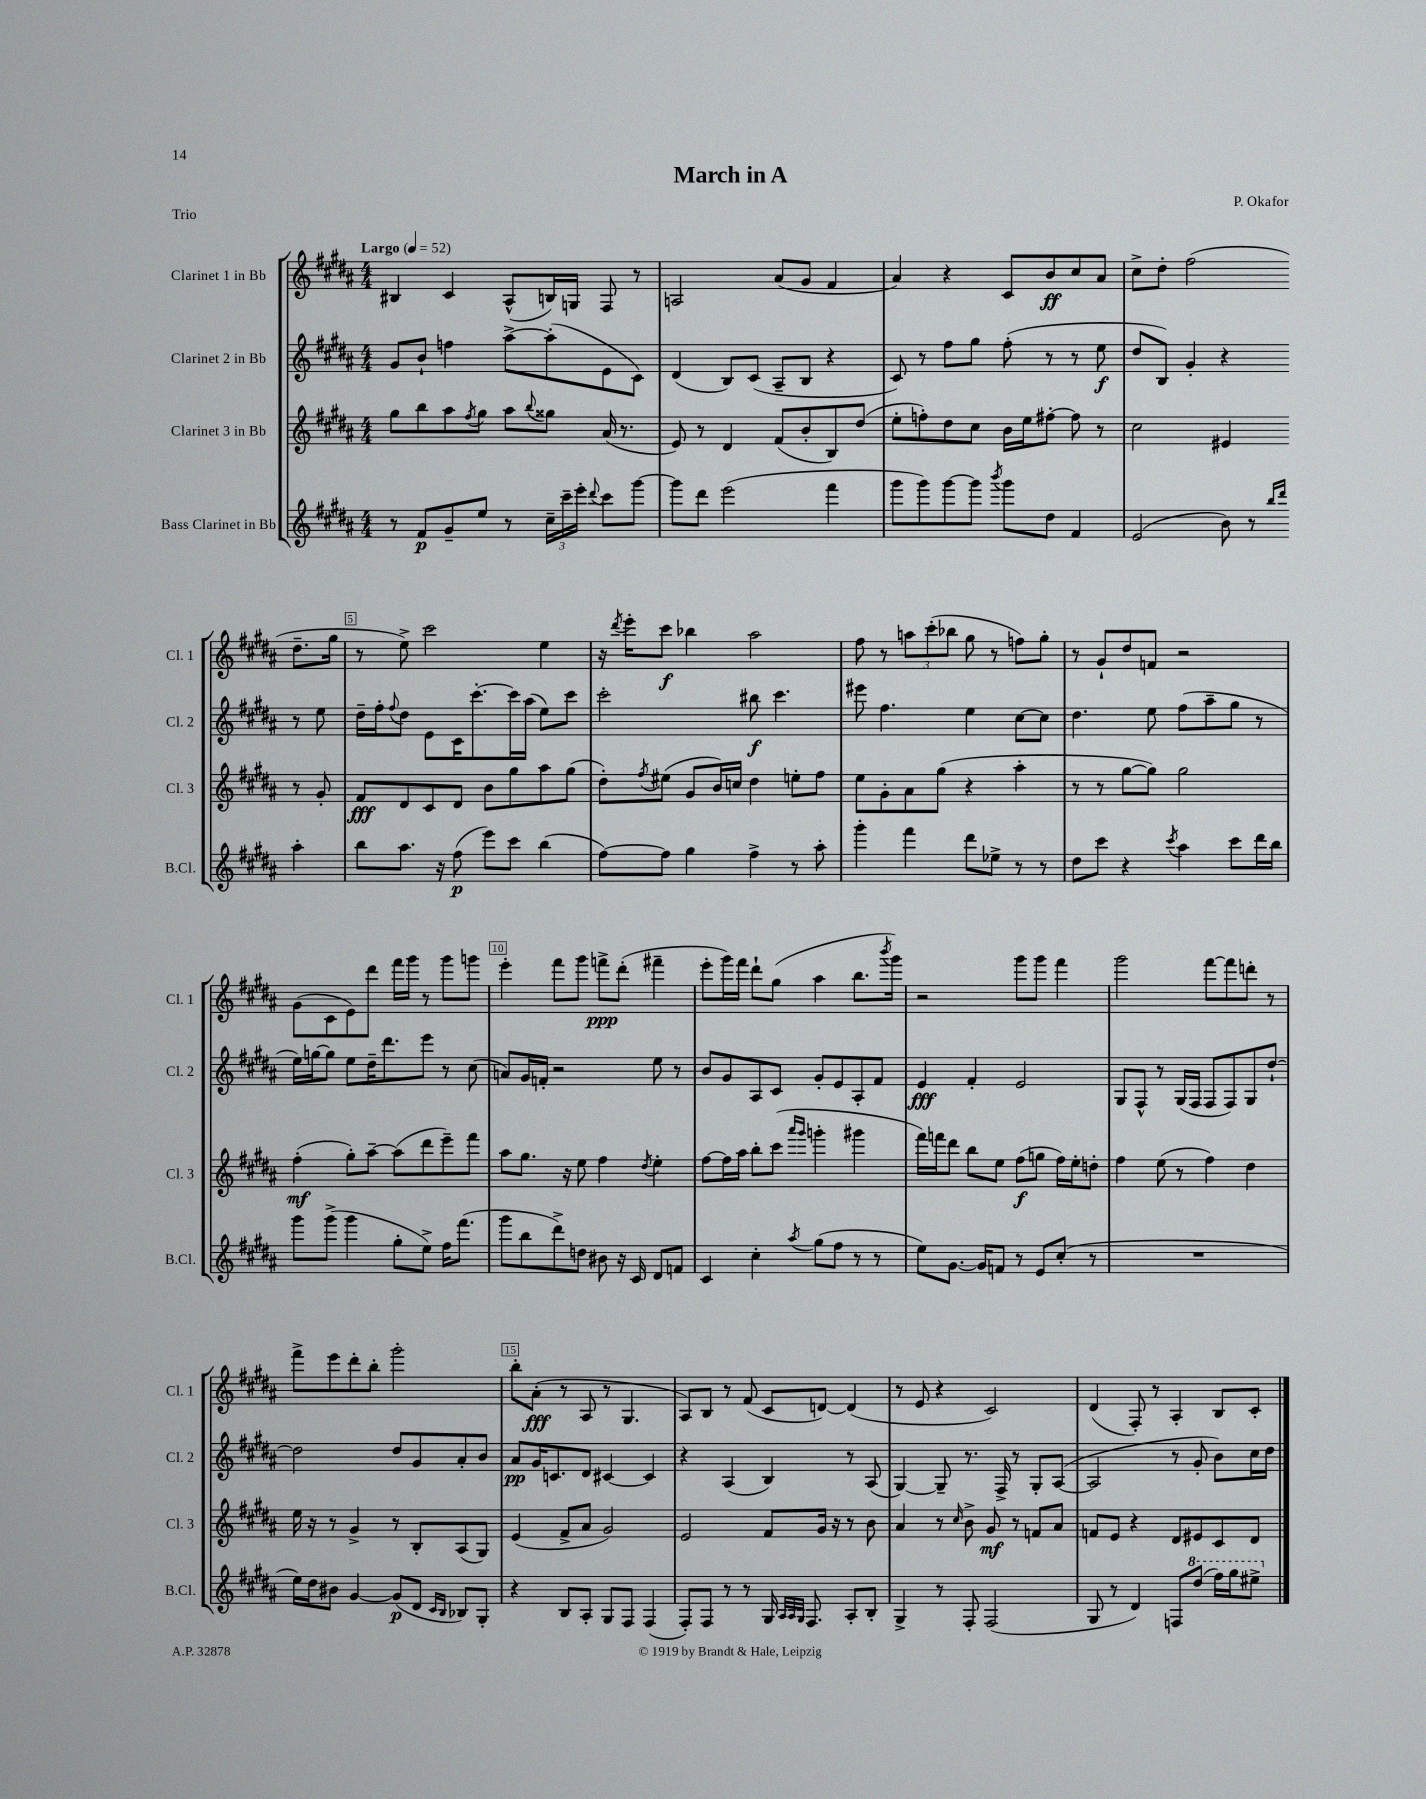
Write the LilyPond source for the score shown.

\header { title = "March in A" composer = "P. Okafor" piece = "Trio" }
<<
\new StaffGroup <<
\new Staff = "s0" \with { instrumentName = "Clarinet 1 in Bb" shortInstrumentName = "Cl. 1" } {
    \clef treble \key b \major \numericTimeSignature \time 4/4 \tempo "Largo" 4 = 52
    bis4 cis'4 ais8-^( b16) g16 fis8 r8 |
    a2 ais'8( gis'8 fis'4 |
    ais'4) r4 cis'8 b'8\ff cis''8 ais'8 |
    cis''8-> dis''8-. fis''2( dis''8.-- gis''16 |
    r8 e''8->) cis'''2 e''4 |
    r16 \acciaccatura { dis'''8 } e'''16-. cis'''8\f bes''4 ais''2 |
    fis''8 r8 \tuplet 3/2 { a''8 cis'''8-.( bes''8 } gis''8 r8 f''8) gis''8-. |
    r8 gis'8-! dis''8 f'8 r2 |
    gis'8( cis'8 e'8) dis'''8 fis'''16 gis'''16 r8 gis'''8 g'''8 |
    e'''4-. fis'''8 gis'''8 f'''8->\ppp dis'''8-.( fis'''4-- |
    e'''8-. gis'''16) fis'''16 dis'''8-! gis''8( ais''4 b''8. \acciaccatura { b'''8 } gis'''16) |
    r2 gis'''8 gis'''8 fis'''4 |
    gis'''2 fis'''8~ fis'''8 d'''8-. r8 |
    fis'''8-> e'''8 dis'''8-. b''8-. gis'''2-. |
    b''8-. ais'8-.\fff( r8 ais8 r8 gis4. |
    ais8) b8 r8 fis'8( cis'8 d'8~) d'4( |
    r8 e'8 r4 cis'2) |
    dis'4( fis8-.) r8 ais4-. b8 cis'8-. \bar "|." |
}
\new Staff = "s1" \with { instrumentName = "Clarinet 2 in Bb" shortInstrumentName = "Cl. 2" } {
    \clef treble \key b \major \numericTimeSignature \time 4/4
    gis'8 b'8-! f''4 ais''8~-> ais''8-.( e'8 cis'8) |
    dis'4( b8) cis'8( ais8-- b8 r4 |
    cis'8) r8 fis''8 gis''8 fis''8-.( r8 r8 e''8\f |
    dis''8 b8) gis'4-. r4 r8 e''8 |
    dis''16-- fis''16-. \appoggiatura { fis''8 } dis''8 e'8 cis'16 cis'''8.~-. cis'''16 ais''16( e''8) cis'''8 |
    cis'''2-. bis''8\f cis'''4. |
    eis'''8 fis''4. e''4 cis''8~ cis''8 |
    dis''4. e''8 fis''8( ais''8-- gis''8 r8 |
    e''16) g''16~ g''8 e''8 dis''16-- dis'''8. e'''8 r8 cis''8( |
    a'8) gis'16 f'16-. r2 e''8 r8 |
    b'8 gis'8 ais8 cis'8 gis'8-. e'8 ais8-. fis'8 |
    e'4\fff fis'4-. e'2 |
    gis8 fis8-^ r8 gis16( fis16 fis8 fis8) gis8 dis''8~-! |
    dis''2 dis''8 gis'8 ais'8-. b'8 |
    ais'8\pp gis'16 c'8. dis'8 cis'4~ cis'4 |
    r4 ais4( b4) r8 ais8( |
    gis4~) gis8-- r8. fis16-> r8 gis8-. ais8~( |
    ais2 r8 gis'8-. b'8) cis''16 dis''16 \bar "|." |
}
\new Staff = "s2" \with { instrumentName = "Clarinet 3 in Bb" shortInstrumentName = "Cl. 3" } {
    \clef treble \key b \major \numericTimeSignature \time 4/4
    gis''8 b''8 ais''8 \acciaccatura { fis''8 } gis''8 ais''8 \appoggiatura { b''8 } gisis''8 ais'16( r8. |
    e'8) r8 dis'4 fis'8( b'8-. b8) dis''8( |
    e''8-. f''8-.) dis''8 cis''8 b'16 e''16 fis''8~-. fis''8 r8 |
    cis''2 eis'4 r8 gis'8-. |
    fis'8\fff dis'8 cis'8 dis'8 b'8 gis''8 ais''8 gis''8( |
    dis''8-.) \acciaccatura { fis''8 } eis''8( gis'8 b'16) c''16 dis''4 e''8-. fis''8 |
    e''8 gis'8-. ais'8 gis''8( r4 ais''4-. |
    r8 r8 gis''8~ gis''8) gis''2 |
    fis''4-.\mf( gis''8-.) ais''8~-- ais''8( dis'''8 e'''8--) fis'''8 |
    ais''8 gis''8. r16 e''8 fis''4 \acciaccatura { dis''8 } e''4-. |
    fis''8~ fis''16 ais''16 b''8-. cis'''8( \grace { ais'''16 gis'''16 } g'''4-. gis'''4 |
    fis'''16) f'''16 dis'''8 b''8 e''8 fis''8\f( g''8 fis''16) e''16-. d''8-. |
    fis''4 e''8( r8 fis''4) dis''4 |
    e''16 r16 r8 gis'4-> r8 b8-. ais8( gis8) |
    e'4( fis'8-> ais'8 gis'2) |
    e'2 fis'8 gis'16 r16 r8 b'8 |
    ais'4 r8 \grace { cis''16 } b'8-> gis'8\mf r8 f'8 ais'8 |
    f'8 e'8 r4 dis'8 eis'8 cis'8 dis'8 \bar "|." |
}
\new Staff = "s3" \with { instrumentName = "Bass Clarinet in Bb" shortInstrumentName = "B.Cl." } {
    \clef treble \key b \major \numericTimeSignature \time 4/4
    r8 fis'8\p gis'8-- e''8 r8 \tuplet 3/2 { cis''16-- cis'''16-- e'''16-. } \appoggiatura { dis'''8 } cis'''8 gis'''8~ |
    gis'''8 dis'''8 e'''2( fis'''4 |
    gis'''8 gis'''8) gis'''8~ gis'''8 \acciaccatura { b'''8 } gis'''8 dis''8 fis'4 |
    e'2( b'8) r8 \grace { b''16 dis'''16 } ais''4-. |
    b''8 ais''8. r16 fis''8\p( e'''8) cis'''8 b''4( |
    fis''8~) fis''8 gis''4 fis''4-> r8 ais''8-. |
    gis'''4-. fis'''4 dis'''8 ees''8-> r8 r8 |
    dis''8 cis'''8 r4 \acciaccatura { cis'''8 } ais''4 cis'''8 dis'''16 b''16 |
    gis'''8 gis'''8->( gis'''4 gis''8-. e''8->) fis''16 fis'''8.( |
    gis'''8 b''8 dis'''8->) d''8 bis'8 r16 cis'16 dis'8 f'8 |
    cis'4 cis''4-. \acciaccatura { ais''8 } gis''8( fis''8 r8 r8 |
    e''8) gis'8.~ gis'16 f'8 r8 e'8 cis''8-.( r8 |
    R1 |
    e''16) dis''16 bis'8 gis'4~ gis'8\p( dis'8 \grace { cis'16 b16 } bes8) gis8-. |
    r4 b8 ais8-. gis8 fis8 fis4( |
    fis8-.) fis8 r8 r8 gis16 \grace { ais32 ais32 gis32 } fis8. ais8-. b8-. |
    gis4-> r8 fis8-. fis2( |
    gis8 r8 dis'4) f8 \ottava #1 dis'''8( fis'''16) gis'''16 eis'''8-> \ottava #0 \bar "|." |
}
>>
>>
\layout { \context { \Score \override BarNumber.break-visibility = ##(#f #t #t) barNumberVisibility = #(every-nth-bar-number-visible 5) \override BarNumber.stencil = #(make-stencil-boxer 0.1 0.3 ly:text-interface::print) } }
